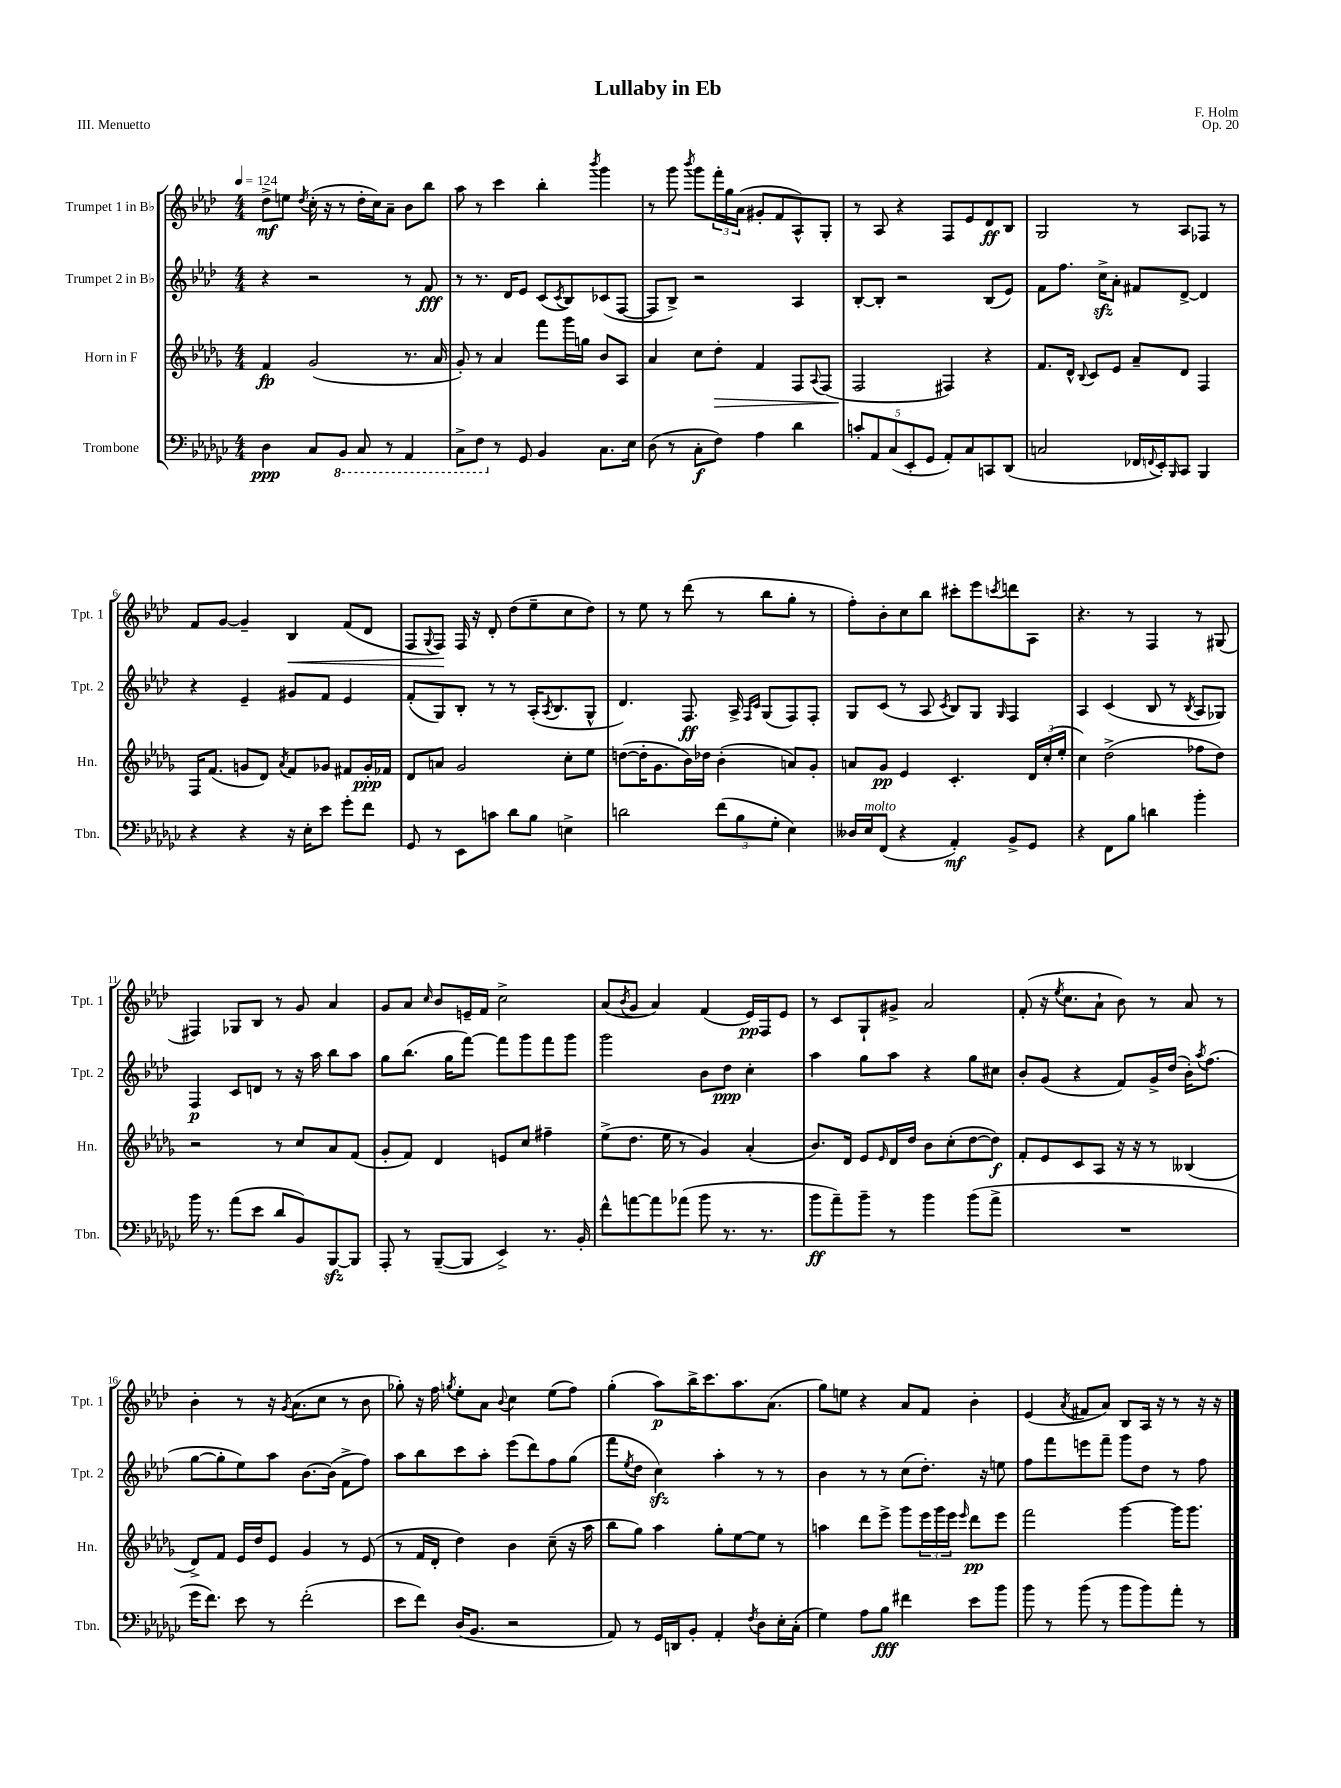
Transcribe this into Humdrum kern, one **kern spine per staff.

**kern	**dynam	**kern	**dynam	**kern	**dynam	**kern	**dynam
*part4	*part4	*part3	*part3	*part2	*part2	*part1	*part1
*staff4	*staff4	*staff3	*staff3	*staff2	*staff2	*staff1	*staff1
*I"Trombone	*	*I"Horn in F	*	*I"Trumpet 2 in B♭	*	*I"Trumpet 1 in B♭	*
*I'Tbn.	*	*I'Hn.	*	*I'Tpt. 2	*	*I'Tpt. 1	*
*clefF4	*	*clefG2	*	*clefG2	*	*clefG2	*
*k[b-e-a-d-g-c-]	*	*k[b-e-a-d-g-]	*	*k[b-e-a-d-]	*	*k[b-e-a-d-]	*
*M4/4	*	*M4/4	*	*M4/4	*	*M4/4	*
*MM124	*	*MM124	*	*MM124	*	*MM124	*
=1	=1	=1	=1	=1	=1	=1	=1
4D-\	ppp	4f/	fp	4r	.	8dd-^\L	mf
.	.	.	.	.	.	8een\J	.
.	.	.	.	.	.	8qdd-/	.
8C-/L	.	(2g-/	.	2r	.	(16cc'\	.
.	.	.	.	.	.	16r	.
*8ba	*	*	*	*	*	*	*
8BBB-/J	.	.	.	.	.	8r	.
8CC-/	.	.	.	.	.	16dd-'\LL	.
.	.	.	.	.	.	16cc\J)	.
8r	.	.	.	.	.	8a-~\J	.
4AAA-/	.	8.r	.	8r	.	8b-\L	.
.	.	.	.	8f/	fff	8bb-\J	.
.	.	16a-/	.	.	.	.	.
=2	=2	=2	=2	=2	=2	=2	=2
8CC-^\L	.	8g-'/)	.	8r	.	8aa-\	.
8FF\J	.	8r	.	8.r	.	8r	.
*X8ba	*	*	*	*	*	*	*
8r	.	4a-/	.	.	.	4ccc\	.
.	.	.	.	16d-/KL	.	.	.
8GG-/	.	.	.	8e-/J	.	.	.
4BB-/	.	8fff\L	.	(8c/L	.	4bb-'\	.
.	.	.	.	8qc/	.	.	.
.	.	16ggg-\L	.	8B-/)	.	.	.
.	.	16ggn\JJ	.	.	.	.	.
.	.	.	.	.	.	8qbbb-/	.
8.C-\L	.	8b-/L	.	(8c-X/	.	4ggg\	.
.	.	8A-/J	.	[8F/J	.	.	.
16E-\Jk	.	.	.	.	.	.	.
=3	=3	=3	=3	=3	=3	=3	=3
(8D-\	.	4a-/	.	8F/L]	.	8r	.
8r	.	.	.	8B-^/J)	.	8ggg\	.
.	.	.	.	.	.	8qbbb-/	.
8C-'\L	f	8cc\L	.	2r	.	8ggg\L	.
!	!	!	!LO:HP:b	!	!	!	!
8F\J)	.	8dd-'\J	>	.	.	24fff'\L	.
.	.	.	.	.	.	24gg\	.
.	.	.	.	.	.	(24a-\JJ	.
4A-\	.	4f/	.	.	.	8g#X'/L	.
.	.	.	.	.	.	8f/	.
4d-\	.	8F/L	.	4A-/	.	8A-^^/)	.
.	.	8qqA-/	.	.	.	.	.
.	.	(8F/J	.	.	.	8G'/J	.
=4	=4	=4	=4	=4	=4	=4	=4
10cn'/L	.	2F/	.	[8B-'/L	.	8r	.
10AA-/	.	.	.	.	.	.	.
.	.	.	.	8B-'/J]	.	8A-/	.
(10C-/	.	.	.	.	.	.	.
.	.	.	.	2r	.	4r	.
10EE-'/	.	.	.	.	.	.	.
10GG-/J	.	.	.	.	.	.	.
8AA-'/L)	.	4F#X/)	]	.	.	8F/L	.
8C-/	.	.	.	.	.	8e-/	.
8CCn/	.	4r	.	(8B-/L	.	8d-/	ff
(8DD-/J	.	.	.	8e-/J)	.	8B-/J	.
=5	=5	=5	=5	=5	=5	=5	=5
2Cn/	.	8.f/L	.	8f\L	.	2G/	.
.	.	.	.	8.ff\J	.	.	.
.	.	16d-^^/Jk	.	.	.	.	.
.	.	8qqB-/	.	.	.	.	.
.	.	8c/L	.	.	.	.	.
.	.	.	.	16cczz^\KL	.	.	.
.	.	8e-/J	.	8a-'\J	.	.	.
16FF-X/LL	.	8a-~/L	.	8f#X/L	.	8r	.
8qqFFn/	.	.	.	.	.	.	.
16EE-'/J)	.	.	.	.	.	.	.
16qqBBB-/	.	.	.	.	.	.	.
8CC-/J	.	8d-/J	.	[8d-^/J	.	8A-/L	.
4BBB-/	.	4F/	.	4d-/]	.	8F-X/J	.
.	.	.	.	.	.	8r	.
!!LO:LB:g=z
=6	=6	=6	=6	=6	=6	=6	=6
4r	.	16F/KL	.	4r	.	8f/L	.
.	.	(8.f/J	.	.	.	.	.
.	.	.	.	.	.	[8g/J	.
4r	.	8gn/L	.	4e-~/	.	4g~/]	.
.	.	8d-/J)	.	.	.	.	.
.	.	8qa-/	.	.	.	.	.
!	!	!	!	!	!	!	!LO:HP:b
16r	.	8f/L	.	8g#X/L	.	4B-/	<
16E-'\KL	.	.	.	.	.	.	.
8e-\J	.	8g-X/J	.	8f/J	.	.	.
8g-'\L	.	8f#X/L	.	4e-/	.	(8f/L	.
8f\J	.	16g-'/L	ppp	.	.	8d-/J	.
.	.	16f-X/JJ	.	.	.	.	.
=7	=7	=7	=7	=7	=7	=7	=7
8GG-/	.	8d-/L	.	(8f'/L	.	8F/L	.
.	.	.	.	.	.	8qqG/	.
8r	.	8an/J	.	8G/)	.	8F/J)	.
8EE-\L	.	2g-/	.	8B-'/J	.	16F/	[
.	.	.	.	.	.	16r	.
8cn\J	.	.	.	8r	.	8d-'/	.
8d-\L	.	.	.	8r	.	(8dd-\L	.
8B-\J	.	.	.	(16A-'/KL	.	8ee-~\	.
.	.	.	.	8qA-/	.	.	.
.	.	.	.	8.B-/	.	.	.
4En^\	.	8cc'\L	.	.	.	8cc\	.
.	.	8ee-\J	.	8G^^/J	.	8dd-\J)	.
=8	=8	=8	=8	=8	=8	=8	=8
2dn\	.	([8ddn\L	.	4.d-/)	.	8r	.
.	.	16dd'\K]	.	.	.	8ee-\	.
.	.	8.g-\	.	.	.	.	.
.	.	.	.	.	.	8r	.
.	.	16b-\L)	.	8.F/	ff	(8ddd-\	.
.	.	16dd-X\JJ	.	.	.	.	.
(12f\L	.	(4b-'\	.	.	.	8r	.
.	.	.	.	16A-^/	.	.	.
12B-\	.	.	.	.	.	.	.
.	.	.	.	16qqF/LL	.	.	.
.	.	.	.	16qqc/JJ	.	.	.
.	.	.	.	(8G/L	.	8bb-\L	.
12G-'\J	.	.	.	.	.	.	.
4E-\)	.	8an/L)	.	8F/)	.	8gg'\J	.
.	.	8g-'/J	.	8F'/J	.	8r	.
=9	=9	=9	=9	=9	=9	=9	=9
16D--X/LL	.	8an/L	.	8G/L	.	8ff'\L)	.
!LO:TX:a:i:t=molto	!	!	!	!	!	!	!
16E-/J	.	.	.	.	.	.	.
(8FF/J	.	8g-/J	pp	(8c/J	.	8b-'\	.
4r	.	4e-/	.	8r	.	8cc\	.
.	.	.	.	8A-/	.	8bb-\J	.
.	.	.	.	8qc/	.	.	.
4AA-'/)	mf	4.c'/	.	8B-/L)	.	8ccc#X'\L	.
.	.	.	.	8G/J	.	8eee-\	.
.	.	.	.	16qqG/	.	8qcccn/	.
8BB-^/L	.	.	.	4F/	.	8dddn\	.
8GG-/J	.	24d-/LL	.	.	.	8A-\J	.
.	.	(24cc'/	.	.	.	.	.
.	.	24ee-'/JJ	.	.	.	.	.
=10	=10	=10	=10	=10	=10	=10	=10
4r	.	4cc\)	.	4A-/	.	4.r	.
8FF\L	.	(2dd-^\	.	(4c/	.	.	.
8B-\J	.	.	.	.	.	8r	.
4dn\	.	.	.	8B-/	.	4F/	.
.	.	.	.	8r	.	.	.
.	.	.	.	8qB-/	.	.	.
4b-'\	.	8ff-X\L	.	8A-/L	.	8r	.
.	.	8dd-\J)	.	8G-X/J)	.	(8G#X/	.
!!LO:LB:g=z
=11	=11	=11	=11	=11	=11	=11	=11
16b-\	.	2r	.	4F/	p	4F#X/)	.
8.r	.	.	.	.	.	.	.
(8a-\L	.	.	.	8c/L	.	8G-X/L	.
8e-\J	.	.	.	8dn/J	.	8B-/J	.
8d-/L	.	8r	.	8r	.	8r	.
8BB-/)	.	8cc/L	.	16r	.	8g/	.
.	.	.	.	16aa-\	.	.	.
[8BBB-zz/	.	8a-/	.	8bb-\L	.	4a-/	.
8BBB-/J]	.	(8f/J	.	8aa-\J	.	.	.
=12	=12	=12	=12	=12	=12	=12	=12
8AAA-'/	.	8g-'/L	.	8gg\L	.	8g/L	.
8r	.	8f/J)	.	(8.bb-\J	.	8a-/J	.
.	.	.	.	.	.	16qqcc/	.
([8BBB-~/L	.	4d-/	.	.	.	8b-/L	.
.	.	.	.	16gg\KL	.	.	.
8BBB-/J]	.	.	.	[8fff\J)	.	16en~/L	.
.	.	.	.	.	.	16f/JJ	.
4EE-^/)	.	8en/L	.	8fff\L]	.	2cc^\	.
.	.	8cc/J	.	8ggg\	.	.	.
8.r	.	4ff#X~\	.	8fff\	.	.	.
.	.	.	.	8ggg\J	.	.	.
16BB-'/	.	.	.	.	.	.	.
=13	=13	=13	=13	=13	=13	=13	=13
8f^^\L	.	(8ee-^\L	.	2ggg\	.	(8a-/L	.
.	.	.	.	.	.	8qb-/	.
[8an\	.	8.dd-\J	.	.	.	8g/J	.
8a\]	.	.	.	.	.	4a-/)	.
.	.	16ee-\	.	.	.	.	.
(8a-X\J	.	8r	.	.	.	.	.
8b-\	.	4g-/)	.	8b-\L	.	(4f/	.
8.r	.	.	.	8dd-\J	ppp	.	.
.	.	(4a-'/	.	4cc'\	.	16e-/LL)	pp
8.r	.	.	.	.	.	16F/J	.
.	.	.	.	.	.	8e-/J	.
=14	=14	=14	=14	=14	=14	=14	=14
8b-\L	ff	8.b-/L)	.	4aa-\	.	8r	.
8a-~\)	.	.	.	.	.	8c/L	.
.	.	16d-/Jk	.	.	.	.	.
8b-~\J	.	8e-/L	.	8gg\L	.	8G`/	.
.	.	16qqe-/	.	.	.	.	.
8r	.	16d-/L	.	8aa-\J	.	8g#X^/J	.
.	.	16dd-/JJ	.	.	.	.	.
4b-\	.	8b-\L	.	4r	.	2a-/	.
.	.	(8cc'\	.	.	.	.	.
(8b-\L	.	[8dd-\	.	8gg\L	.	.	.
8a-^\J	.	8dd-\J])	f	8cc#X\J	.	.	.
=15	=15	=15	=15	=15	=15	=15	=15
1r	.	8f'/L	.	8b-'/L	.	(8f'/	.
.	.	8e-/	.	(8g/J	.	16r	.
.	.	.	.	.	.	8qee-/	.
.	.	.	.	.	.	8.cc\L	.
.	.	8c/	.	4r	.	.	.
.	.	8A-/J	.	.	.	8a-`\J	.
.	.	16r	.	8f/L)	.	8b-\)	.
.	.	16r	.	.	.	.	.
.	.	8r	.	16g^/L	.	8r	.
.	.	.	.	(16dd-/JJ	.	.	.
.	.	(4B--X/	.	16b-'\KL)	.	8a-/	.
.	.	.	.	8qaa-/	.	.	.
.	.	.	.	(8.ff\J	.	.	.
.	.	.	.	.	.	8r	.
!!LO:LB:g=z
=16	=16	=16	=16	=16	=16	=16	=16
16g-\KL	.	8d-^/L)	.	[8gg\L	.	4b-'\	.
8.f\J)	.	.	.	.	.	.	.
.	.	8f/J	.	8gg'\]	.	.	.
8e-\	.	16e-/LL	.	8ee-\)	.	8r	.
.	.	16dd-/J	.	.	.	.	.
8r	.	8e-/J	.	8aa-\J	.	16r	.
.	.	.	.	.	.	8qg/	.
.	.	.	.	.	.	(8.a-\L	.
(2f'\	.	4g-/	.	[8.b-\L	.	.	.
.	.	.	.	.	.	8cc\J	.
.	.	.	.	(16b-\Jk]	.	.	.
.	.	8r	.	8f^\L	.	8r	.
.	.	(8e-/	.	8ff\J)	.	8b-\	.
=17	=17	=17	=17	=17	=17	=17	=17
8e-\L	.	8r	.	8aa-\L	.	8gg-X'\)	.
8f\J)	.	16f/LL	.	8bb-\	.	16r	.
.	.	16d-'/JJ	.	.	.	16ff\	.
.	.	.	.	.	.	8qggn/	.
(16D-/KL	.	4dd-\)	.	8ccc\	.	8ee-'\L	.
8.BB-/J	.	.	.	.	.	.	.
.	.	.	.	8aa-'\J	.	8a-\J	.
.	.	.	.	.	.	8qqb-/	.
2r	.	4b-\	.	(8eee-\L	.	4cc\	.
.	.	.	.	8ddd-\)	.	.	.
.	.	(8cc~\	.	8ff\	.	(8ee-\L	.
.	.	16r	.	(8gg\J	.	8ff\J)	.
.	.	16aa-\	.	.	.	.	.
=18	=18	=18	=18	=18	=18	=18	=18
8AA-/)	.	8bb-\L	.	8fff\L	.	(4gg'\	.
.	.	.	.	8qee-/	.	.	.
8r	.	8gg-\J)	.	8dd-\J	.	.	.
16GG-/LL	.	4aa-\	.	4cczz\)	.	8aa-\L)	p
16DDn/J	.	.	.	.	.	.	.
8BB-'/J	.	.	.	.	.	16bb-^\K	.
.	.	.	.	.	.	8.ccc\	.
4AA-'/	.	8gg-'\L	.	4aa-'\	.	.	.
.	.	[8ee-\	.	.	.	8.aa-\	.
8qF/	.	.	.	.	.	.	.
8D-\L	.	8ee-\J]	.	8r	.	.	.
.	.	.	.	.	.	(8.a-\J	.
16E-'\L	.	8r	.	8r	.	.	.
(16C-'\JJ	.	.	.	.	.	.	.
=19	=19	=19	=19	=19	=19	=19	=19
4G-\)	.	4aan\	.	4b-\	.	8gg\L)	.
.	.	.	.	.	.	8een\J	.
8A-\L	.	8ddd-\L	.	8r	.	4r	.
8B-\J	fff	8eee-^\J	.	8r	.	.	.
4f#X\	.	8ggg-\L	.	(8cc\L	.	8a-/L	.
.	.	24eee-\L	.	8.dd-'\J)	.	8f/J	.
.	.	24ggg-\	.	.	.	.	.
.	.	24eee-\JJ	.	.	.	.	.
.	.	16qqeee-/	.	.	.	.	.
8e-\L	.	8ddd-\L	pp	.	.	4b-'\	.
.	.	.	.	16r	.	.	.
8b-\J	.	8eee-\J	.	8een\	.	.	.
=20	=20	=20	=20	=20	=20	=20	=20
8b-\	.	2fff\	.	8ff\L	.	(4e-/	.
8r	.	.	.	8fff\	.	.	.
.	.	.	.	.	.	8qa-/	.
(8b-\	.	.	.	8eeen\	.	8f#X/L	.
8r	.	.	.	8fff~\J	.	8a-/J)	.
8b-\L	.	[4ggg-\	.	8ggg\L	.	8B-/L	.
8b-\)	.	.	.	8dd-\J	.	16A-/Jk	.
.	.	.	.	.	.	16r	.
8a-'\J	.	16ggg-\KL]	.	8r	.	8r	.
.	.	8.ggg-\J	.	.	.	.	.
8r	.	.	.	8ff\	.	16r	.
.	.	.	.	.	.	16r	.
==	==	==	==	==	==	==	==
*-	*-	*-	*-	*-	*-	*-	*-
